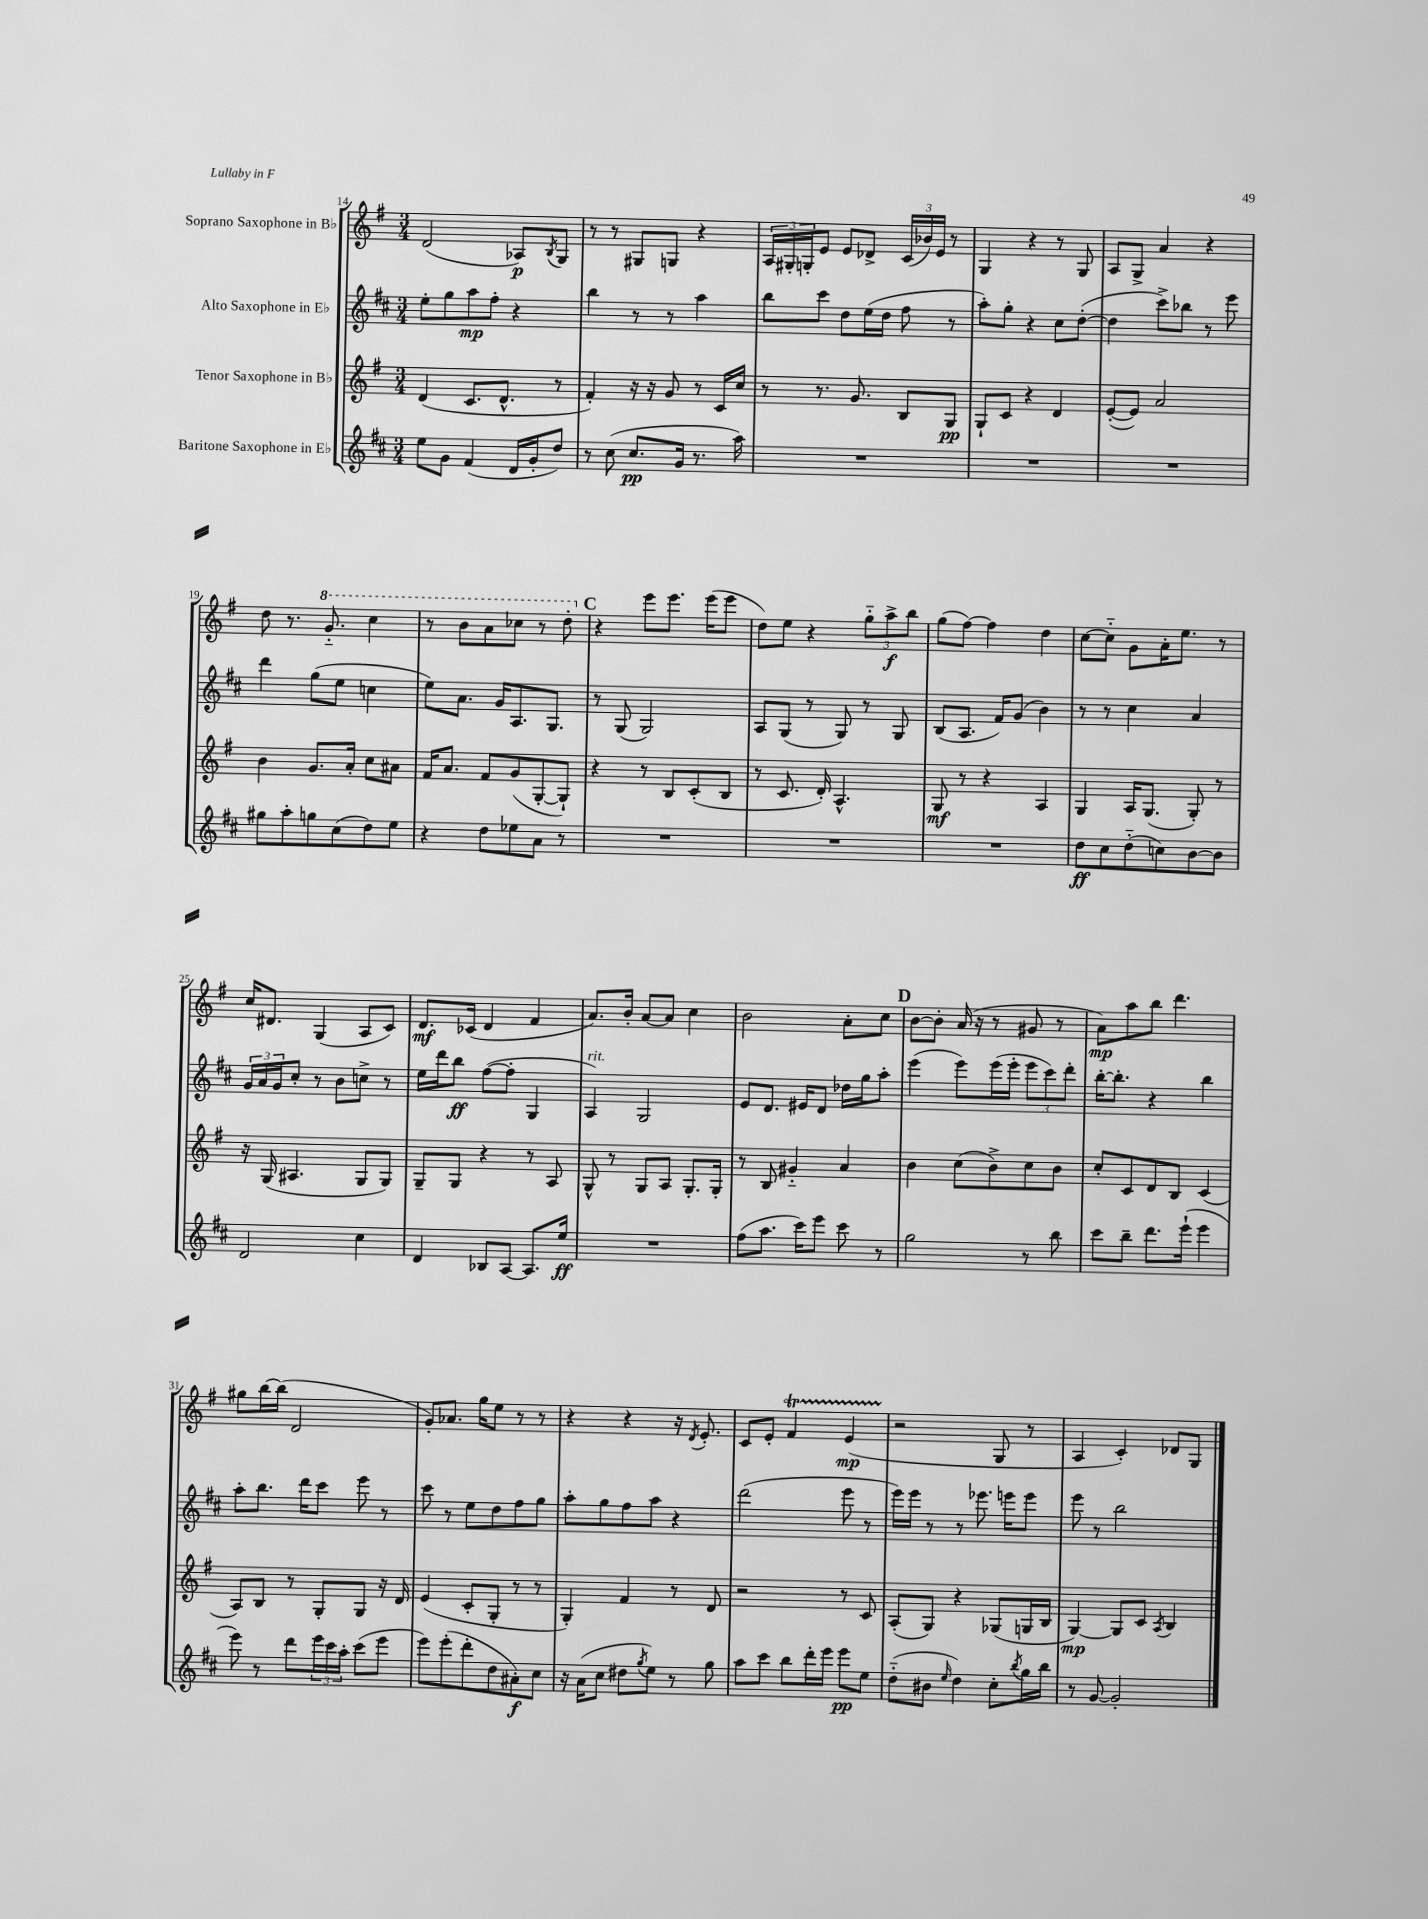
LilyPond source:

<<
\new StaffGroup <<
\new Staff = "s0" \with { instrumentName = "Soprano Saxophone in Bb" } {
    \clef treble \key g \major \numericTimeSignature \time 3/4
    d'2( aes8\p) \acciaccatura { b8 } g8 |
    r8 r8 gis8 g8 r4 |
    \tuplet 3/2 { a16 gis16-. g16-. } e'8 e'8 des'8-> \tuplet 3/2 { c'16( bes'16) e'16 } r8 |
    g4 r4 r8 g8 |
    a8 g8-> a'4 r4 |
    d''8 r8. \ottava #1 g''8.-_ c'''4 |
    r8 b''8 a''8 ces'''8 r8 d'''8-. \ottava #0 |
    \mark \markup { \bold "C" } r4 e'''8 e'''8. e'''16( e'''8 |
    d''8) e''8 r4 \tuplet 3/2 { g''8-_ a''8->\f b''8 } |
    g''8( fis''8~) fis''4 d''4 |
    c''8~ c''8-_ g'8 a'16-. e''8. r8 |
    c''16 dis'8. g4( a8 c'8) |
    d'8.\mf ces'16( d'4 fis'4 |
    a'8.) b'16-. a'8~ a'8 c''4 |
    b'2 a'8-. c''8 |
    \mark \markup { \bold "D" } b'8~ b'8-. a'16( r16 r8 gis'8 r8 |
    a'8\mp) a''8 b''8 d'''4. |
    gis''8 b''16~ b''16( d'2 |
    g'8-.) aes'8. g''16 e''8 r8 r8 |
    r4 r4 r16 \acciaccatura { d'8 } e'8.-. |
    c'8 e'8-. fis'4\startTrillSpan e'4\mp( |
    r2\stopTrillSpan g8 r8 |
    a4 c'4-.) des'8 g8 \bar "|." |
}
\new Staff = "s1" \with { instrumentName = "Alto Saxophone in Eb" } {
    \clef treble \key d \major \numericTimeSignature \time 3/4
    e''8-. g''8 a''8\mp fis''8-. r4 |
    b''4 r8 r8 a''4 |
    b''8 cis'''8 d''8 e''16( d''16 fis''8 r8 |
    a''8-.) g''8-. r4 cis''8 d''8~-.( |
    d''4 cis'''8->) bes''8 r8 e'''8 |
    d'''4 g''8( e''8 c''4 |
    e''8) a'8. g'16 a8. g8. |
    \mark \markup { \bold "C" } r8 g8( g2) |
    a8 g8( r8 g8) r8 g8 |
    b8( a8. fis'16) g'8( b'4) |
    r8 r8 cis''4 a'4 |
    \tuplet 3/2 { g'16 a'16 g'16 } cis''8-. r8 b'8 c''8-> r8 |
    e''16 d'''16 b''8\ff fis''8~( fis''8-. g4 |
    a4^\markup { \italic "rit." }) g2 |
    e'8 d'8. eis'16 d'8 des''16 g''16 a''8-. |
    \mark \markup { \bold "D" } e'''4( e'''8) e'''16( e'''16-. \tuplet 3/2 { e'''8 cis'''8) d'''8-. } |
    b''16~-. b''8.-. r4 b''4 |
    a''8-. b''8. d'''16 cis'''8 e'''8 r8 |
    cis'''8 r8 e''8 d''8 fis''8 g''8 |
    a''8-. g''8 fis''8 a''8 r4 |
    d'''2( e'''8 r8 |
    e'''16) e'''16 r8 r8 ees'''8. e'''16 e'''8 |
    e'''8 r8 b''2 \bar "|." |
}
\new Staff = "s2" \with { instrumentName = "Tenor Saxophone in Bb" } {
    \clef treble \key g \major \numericTimeSignature \time 3/4
    d'4( c'8. d'8.-^ r8 |
    fis'4-.) r16 r16 g'8 r8 c'16 c''16 |
    r8 r8. g'8. b8 g8\pp |
    g8-! c'8 r4 d'4 |
    e'8~-.( e'8) a'2 |
    b'4 g'8. a'16-. c''8 ais'8 |
    fis'16 a'8. fis'8 g'8( g8~-. g8-!) |
    \mark \markup { \bold "C" } r4 r8 b8 c'8-.( b8 |
    r8 c'8. d'16-.) a4.-^ |
    g8\mf r8 r4 a4 |
    g4 a16 g8.( g8-.) r8 |
    r16 g16( ais4. g8 g8) |
    g8-- g8 r4 r8 a8 |
    g8-^ r8 g8 a8 g8.-. g16-. |
    r8 b8 gis'4-_ a'4 |
    \mark \markup { \bold "D" } b'4 c''8( b'8->) c''8 b'8 |
    c''8-. c'8 d'8 b8 c'4( |
    a8) b8 r8 g8-. g8 r16 d'16 |
    e'4( c'8-. g8-. r8 r8 |
    g4-.) fis'4 r8 d'8 |
    r2 r8 c'8 |
    a8-.( g8) r4 ges8( g16 b16 |
    g4~\mp) g8 c'8 \acciaccatura { a8 } b4 \bar "|." |
}
\new Staff = "s3" \with { instrumentName = "Baritone Saxophone in Eb" } {
    \clef treble \key d \major \numericTimeSignature \time 3/4
    e''8 g'8 fis'4( d'16 g'16-. d''8) |
    r8 cis''8( cis''8.\pp g'16 r8. a''16) |
    R2. |
    R2. |
    R2. |
    gis''8 a''8-. g''8 cis''8( d''8) e''8 |
    r4 d''8 ees''8 a'8 r8 |
    \mark \markup { \bold "C" } R2. |
    R2. |
    R2. |
    d''8\ff cis''8 d''8-_( c''8) b'8~ b'8 |
    d'2 cis''4 |
    d'4 bes8 a8~ a8. e''16\ff |
    R2. |
    fis''8( a''8. cis'''16) e'''8 cis'''8 r8 |
    \mark \markup { \bold "D" } g''2 r8 b''8 |
    cis'''8 b''8-- d'''8. e'''16-!( e'''4 |
    e'''8) r8 d'''8 \tuplet 3/2 { e'''16 cis'''16 a''16-. } cis'''8( e'''8 |
    e'''8) e'''8-.( d'''8-. d''8 ais'8-.\f) cis''8 |
    r16 a'16( cis''8 dis''8 \acciaccatura { g''8 } e''8) r8 g''8 |
    a''8 cis'''8 b''8 d'''16-. e'''16 e'''8\pp e''8 |
    d''8-_( bis'8 \grace { e''16 } d''4) cis''8-. \acciaccatura { b''8 } g''16 b''16 |
    r8 g'8~ g'2-. \bar "|." |
}
>>
>>
\layout { \context { \Score currentBarNumber = #14 } }
